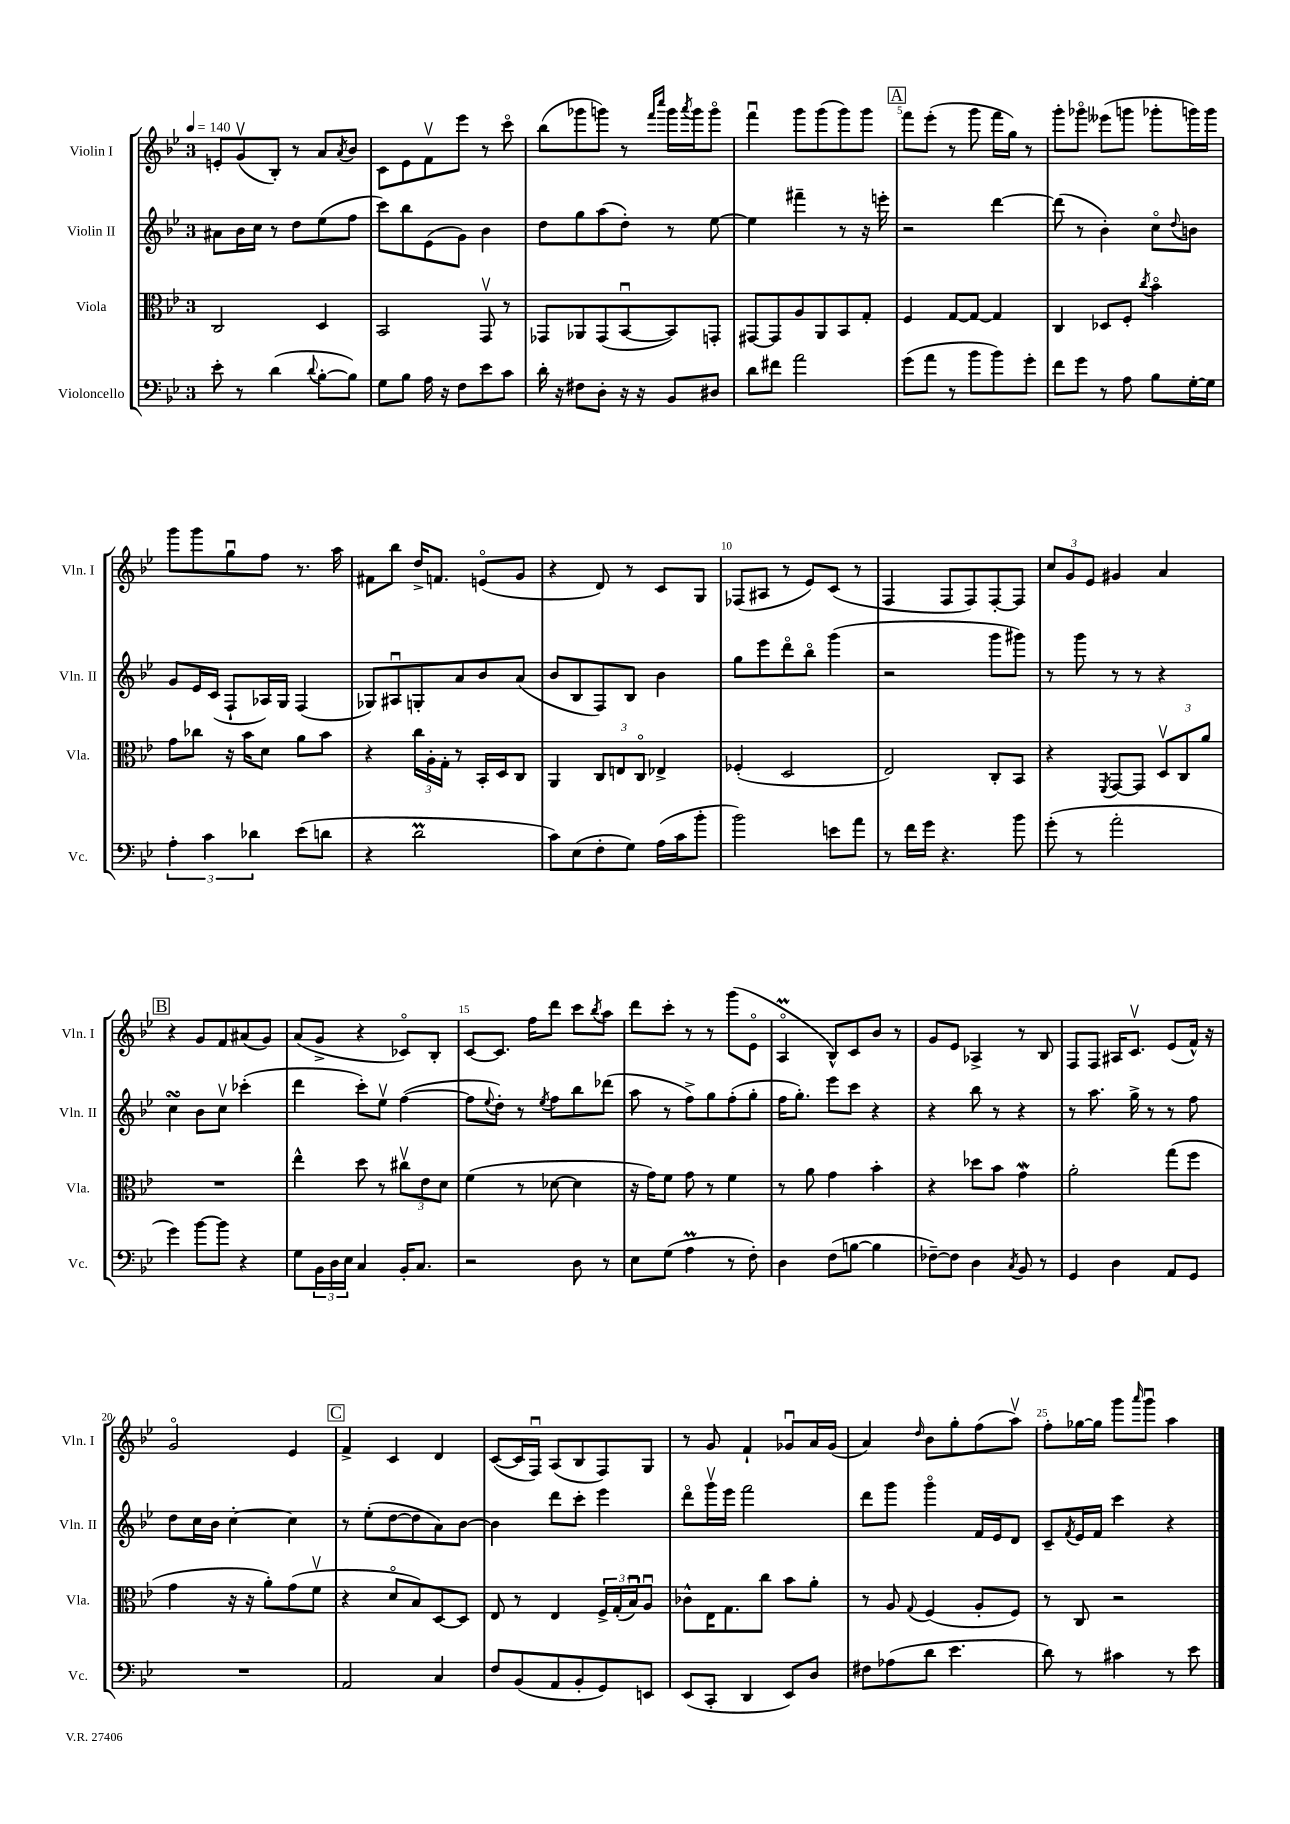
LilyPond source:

<<
\new StaffGroup <<
\new Staff = "s0" \with { instrumentName = "Violin I" shortInstrumentName = "Vln. I" } {
    \clef treble \key bes \major \once \override Staff.TimeSignature.style = #'single-digit \time 3/4 \tempo 4 = 140
    e'8-. g'8\upbow( bes8-.) r8 a'8 \acciaccatura { a'8 } bes'8 |
    c'8 ees'8 f'8\upbow ees'''8 r8 c'''8\flageolet |
    bes''8( ges'''8 g'''8) r8 \grace { f'''16 c''''16 } g'''16 \acciaccatura { a'''8 } g'''16 g'''8\flageolet |
    f'''4\downbow g'''8 g'''8( g'''8) g'''8 |
    \mark \markup { \box "A" } f'''8 ees'''8-.( r8 g'''8 f'''16 g''16) r8 |
    g'''8-. ges'''8\flageolet eeses'''8( g'''8 ges'''8-. g'''16) g'''16 |
    g'''8 g'''8 g''8\downbow f''8 r8. a''16 |
    fis'8 bes''8 d''16-> f'8. e'8\flageolet( g'8 |
    r4 d'8) r8 c'8 g8 |
    fes8( ais8 r8 ees'8) c'8( r8 |
    f4 f8 f8) f8~-. f8 |
    \tuplet 3/2 { c''8 g'8 ees'8 } gis'4 a'4 |
    \mark \markup { \box "B" } r4 g'8 f'8 ais'8( g'8) |
    a'8( g'8-> r4 ces'8\flageolet) bes8-. |
    c'8~ c'8. f''16 d'''8 c'''8 \acciaccatura { bes''8 } a''8 |
    d'''8 c'''8-. r8 r8 g'''8( ees'8\flageolet |
    a4\flageolet\prall bes8-^) c'8 bes'8 r8 |
    g'8 ees'8 aes4-> r8 bes8 |
    f8 f8 ais16 c'8.\upbow ees'8( f'16-^) r16 |
    g'2\flageolet ees'4 |
    \mark \markup { \box "C" } f'4-> c'4 d'4 |
    c'8~( c'16 f16\downbow) a8( bes8 f8) g8 |
    r8 g'8 f'4-! ges'8\downbow a'16 ges'16( |
    a'4) \grace { d''16 } bes'8 g''8-. f''8( a''8\upbow) |
    f''8-. ges''16~ ges''16 g'''8 \grace { a'''16 } g'''8\downbow a''4 \bar "|." |
}
\new Staff = "s1" \with { instrumentName = "Violin II" shortInstrumentName = "Vln. II" } {
    \clef treble \key bes \major \once \override Staff.TimeSignature.style = #'single-digit \time 3/4
    ais'8 bes'16 c''16 r8 d''8 ees''8( f''8 |
    c'''8) bes''8 ees'8( g'8) bes'4 |
    d''8 g''8 a''8( d''8-.) r8 ees''8~ |
    ees''4 fis'''4-- r8 r16 e'''16-. |
    \mark \markup { \box "A" } r2 d'''4~ |
    d'''8( r8 bes'4-.) c''8\flageolet \appoggiatura { d''8 } b'8 |
    g'8 ees'16 c'16( f8-! aes16) g16 f4( |
    ges8) ais8\downbow g8-. a'8 bes'8 a'8( |
    bes'8 bes8 f8) bes8 bes'4 |
    g''8 ees'''8 d'''8\flageolet bes''8\flageolet g'''4( |
    r2 g'''8 gis'''8) |
    r8 g'''8 r8 r8 r4 |
    \mark \markup { \box "B" } c''4\turn bes'8 c''8\upbow ces'''4-.( |
    d'''4 c'''8-.) ees''8\upbow f''4~( |
    f''8 \appoggiatura { ees''8 } d''8-.) r8 \acciaccatura { ees''8 } f''8 bes''8 des'''8( |
    a''8 r8 f''8->) g''8 f''8-.( g''8-. |
    f''16 g''8.-.) ees'''8 c'''8 r4 |
    r4 bes''8 r8 r4 |
    r8 a''8. g''16-> r8 r8 f''8 |
    d''8 c''16 bes'16 c''4~-. c''4 |
    \mark \markup { \box "C" } r8 ees''8-.( d''8~ d''8 a'8) bes'8~ |
    bes'4 d'''8 c'''8-. ees'''4 |
    d'''8\flageolet g'''16\upbow ees'''16 f'''2 |
    d'''8 g'''8 g'''4\flageolet f'16 ees'16 d'8 |
    c'8-- \acciaccatura { f'8 } ees'16 f'16 c'''4 r4 \bar "|." |
}
\new Staff = "s2" \with { instrumentName = "Viola" shortInstrumentName = "Vla." } {
    \clef alto \key bes \major \once \override Staff.TimeSignature.style = #'single-digit \time 3/4
    c2 d4 |
    bes,2 g,8\upbow r8 |
    ges,8 aes,8 ges,8( bes,8~\downbow bes,8) g,8-. |
    gis,8~ gis,8 a8 a,8 bes,8 g8-. |
    \mark \markup { \box "A" } f4 g8~ g8~ g4 |
    c4 des8 f8-. \acciaccatura { c''8 } bes'4\flageolet |
    g'8 ces''8 r16 bes'16 d'8 a'8 bes'8 |
    r4 \tuplet 3/2 { c''16 a16-. g16-. } r8 bes,16-. d16 c8 |
    a,4 \tuplet 3/2 { c8 e8 c8\flageolet } ees4-> |
    fes4-.( d2 |
    ees2) c8-. bes,8 |
    r4 \acciaccatura { f,8 } g,8~ g,8 \tuplet 3/2 { d8\upbow c8 a'8 } |
    \mark \markup { \box "B" } R2. |
    ees''4-^ d''8 r8 \tuplet 3/2 { cis''8\upbow ees'8 d'8 } |
    f'4( r8 des'8~ des'4 |
    r16 g'16) f'8 g'8 r8 f'4 |
    r8 a'8 g'4 bes'4-. |
    r4 des''8 bes'8 g'4\mordent |
    a'2-. g''8( f''8 |
    g'4 r16 r16 a'8-.) g'8( f'8\upbow |
    \mark \markup { \box "C" } r4 d'8\flageolet bes8) d8~ d8 |
    ees8 r8 ees4 \tuplet 3/2 { f16-> g16-.( bes16\downbow) } a8\downbow |
    ces'8-^ ees16 g8. c''8 bes'8 a'8-. |
    r8 a8 \appoggiatura { g8 } f4( a8-. f8) |
    r8 c8 r2 \bar "|." |
}
\new Staff = "s3" \with { instrumentName = "Violoncello" shortInstrumentName = "Vc." } {
    \clef bass \key bes \major \once \override Staff.TimeSignature.style = #'single-digit \time 3/4
    ees'8-. r8 d'4( \appoggiatura { d'8 } bes8~-. bes8) |
    g8 bes8 a16 r16 f8 ees'8 c'8 |
    d'16-. r16 fis8 d8-. r16 r16 bes,8 dis8 |
    d'8 fis'8 a'2 |
    \mark \markup { \box "A" } g'8( a'8 r8 bes'8 bes'8) g'8-. |
    f'8 g'8 r8 a8 bes8 g16~-. g16 |
    \tuplet 3/2 { a4-. c'4 des'4 } ees'8( d'8 |
    r4 d'2\prall |
    c'8) ees8( f8-. g8) a16( c'16 bes'8-. |
    bes'2) e'8 a'8 |
    r8 f'16 g'16 r4. bes'8 |
    g'8-.( r8 a'2-. |
    \mark \markup { \box "B" } g'4) bes'8~ bes'8 r4 |
    g8 \tuplet 3/2 { bes,16 d16 ees16 } c4 bes,16-. c8. |
    r2 d8 r8 |
    ees8 g8( a4\prall r8 f8-.) |
    d4 f8( b8~ b4 |
    fes8~--) fes8 d4 \acciaccatura { c8 } bes,8 r8 |
    g,4 d4 a,8 g,8 |
    R2. |
    \mark \markup { \box "C" } a,2 c4 |
    f8 bes,8( a,8 bes,8-. g,8) e,8 |
    ees,8( c,8-. d,4 ees,8) d8 |
    fis8 aes8( d'8 ees'4. |
    d'8) r8 cis'4 r8 ees'8 \bar "|." |
}
>>
>>
\layout { \context { \Score \override BarNumber.break-visibility = ##(#f #t #t) barNumberVisibility = #(every-nth-bar-number-visible 5) } }
